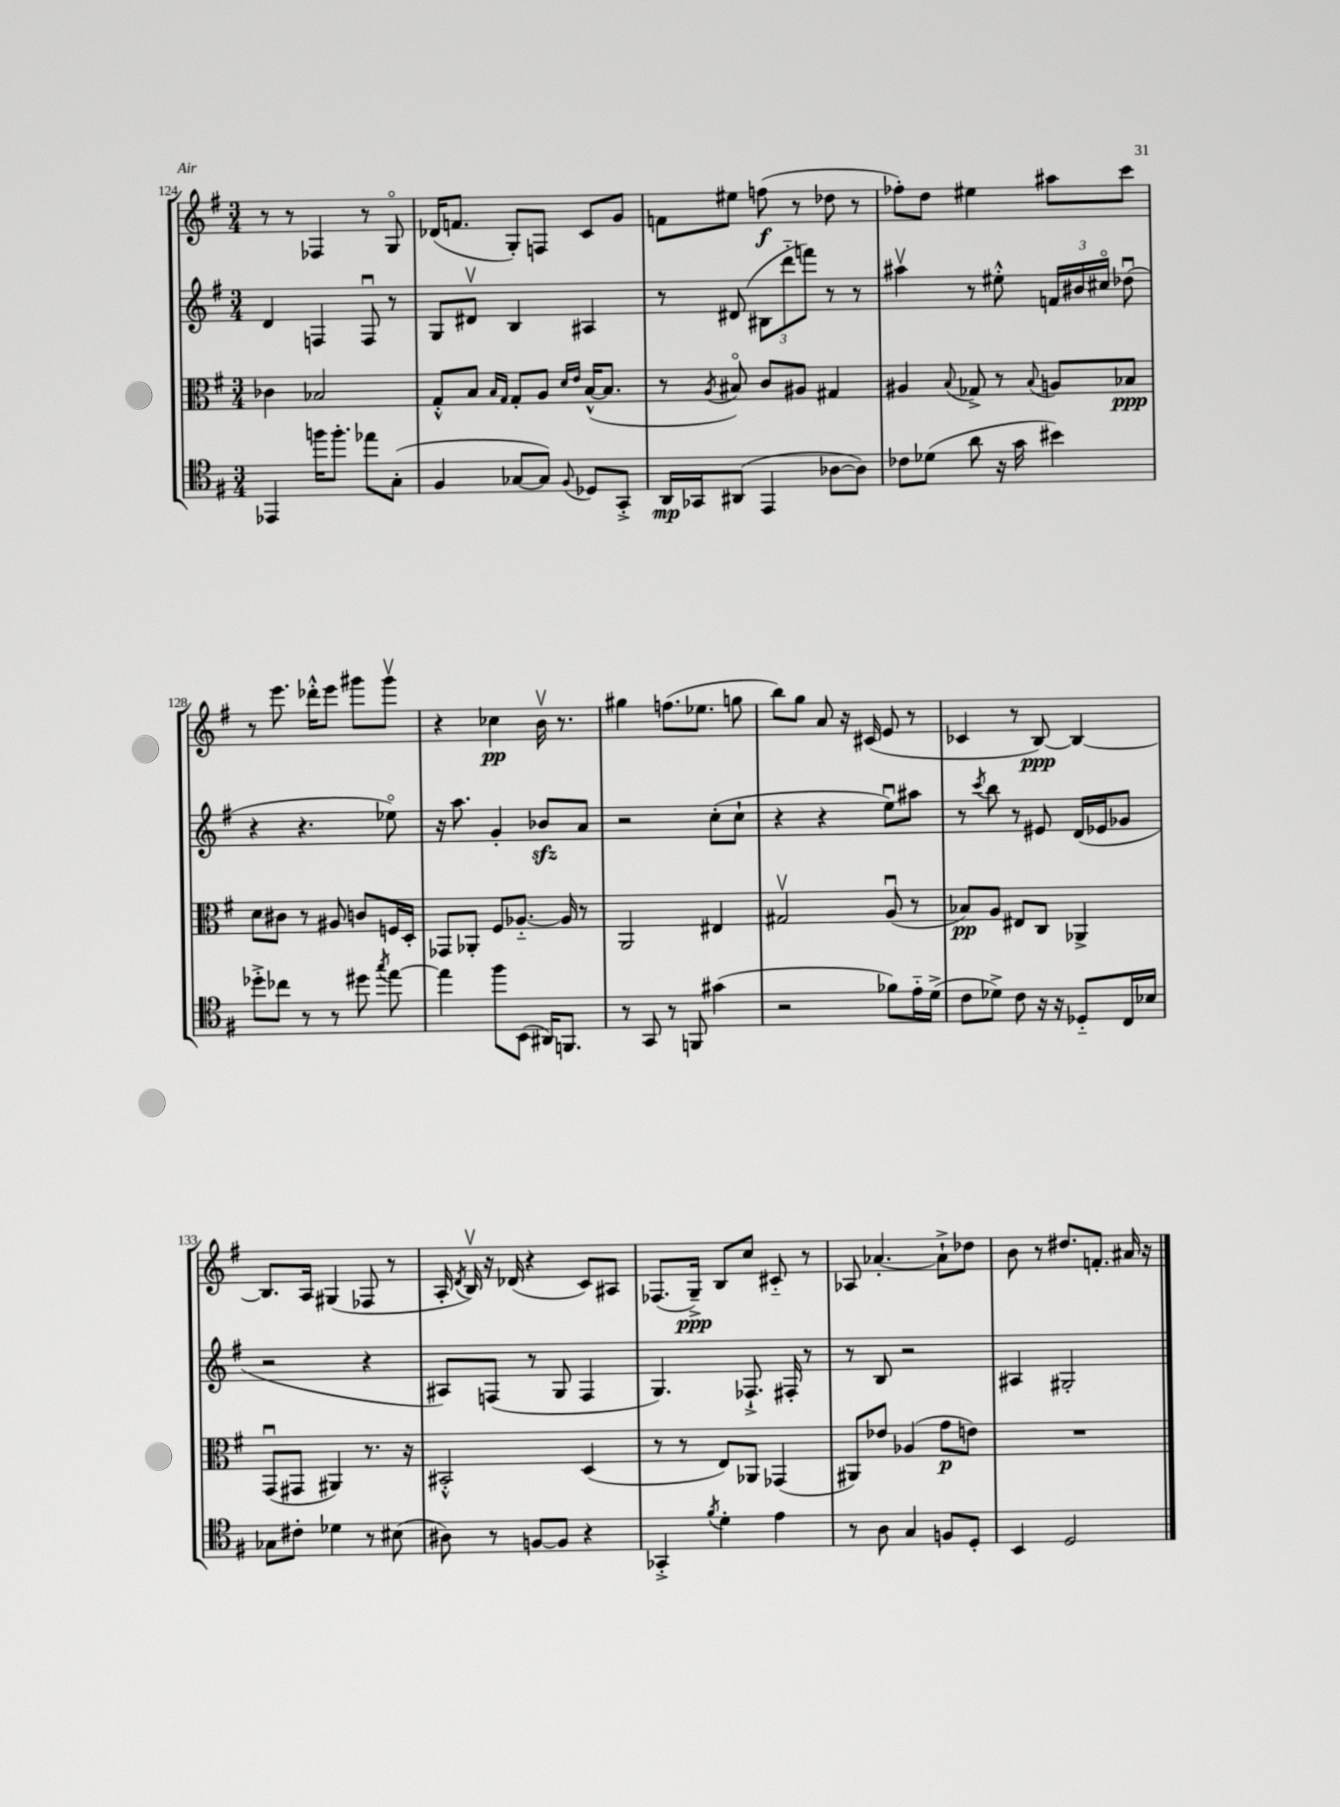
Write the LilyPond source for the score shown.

<<
\new StaffGroup <<
\new Staff = "s0" {
    \clef treble \key g \major \numericTimeSignature \time 3/4
    \autoBeamOff r8 r8 fes4 r8 g8\flageolet |
    des'16[( f'8.] g8[-.) f8] c'8[ g'8] |
    f'8[ eis''8] f''8\f( r8 des''8 r8 |
    fes''8[-.) d''8] eis''4 ais''8[ c'''8] |
    r8 e'''8. des'''16[-.-^ e'''8] gis'''8[ gis'''8]\upbow |
    r4 ces''4\pp b'16\upbow r8. |
    gis''4 f''8.[( ees''8.] g''8 |
    b''8[) g''8] a'8 r16 cis'16( e'8 r8 |
    ces'4 r8 b8~\ppp) b4~ |
    b8.[ a16] gis4( fes8 r8 |
    a16-. \acciaccatura { d'8 } b16\upbow) r16 des'16( r4 c'8[) ais8] |
    fes8.[( g16]--->\ppp) b8[ c''8] cis'8-_ r8 |
    aes8 aes'4.~-. aes'8[-!-> des''8] |
    b'8 r8 dis''8.[ f'8.]-. ais'16 r16 \bar "|." |
}
\new Staff = "s1" {
    \clef treble \key g \major \numericTimeSignature \time 3/4
    \autoBeamOff d'4 f4 f8\downbow r8 |
    g8[ dis'8]\upbow b4 ais4 |
    r8 dis'8( \tuplet 3/2 { bis8[ d'''8-_ f'''8]) } r8 r8 |
    ais''4\upbow r8 eis''8-.-^ \tuplet 3/2 { f'16[ bis'16 cis''16]\flageolet } des''8\downbow( |
    r4 r4. ees''8\flageolet) |
    r16 a''8. g'4-. bes'8[\sfz a'8] |
    r2 c''8[-.( c''8]-! |
    r4 r4 e''8[\downbow) ais''8] |
    r8 \acciaccatura { c'''8 } b''8 r8 eis'8 d'16[( ees'16 ges'8] |
    r2 r4 |
    ais8[) f8]( r8 g8 f4 |
    g4.) fes8.-!-> fis16-. r8 |
    r8 b8 r2 |
    ais4 gis2-. \bar "|." |
}
\new Staff = "s2" {
    \clef alto \key g \major \numericTimeSignature \time 3/4
    \autoBeamOff ces'4 bes2 |
    g8[-.-^ b8] \grace { b16[ g16] } g8[-. a8] \grace { d'16[ e'16] } b16[~-^( b8.] |
    r8 \acciaccatura { a8 } bis8\flageolet) c'8[ ais8] gis4 |
    ais4 \appoggiatura { b8 } ges8-> r8 \appoggiatura { b8 } a8[ bes8]\ppp |
    d'8[ cis'8] r8 ais8 c'8[ f16 d16]-. |
    ges,8[ aes,8]-. fis8[ aes8.]~-_ aes16 r8 |
    a,2 eis4 |
    gis2\upbow a8\downbow( r8 |
    bes8[\pp) a8] eis8[ c8] aes,4-> |
    g,8[\downbow( gis,8] ais,4) r8. r16 |
    bis,2-.-^ d4( |
    r8 r8 e8[) aes,8] ges,4( |
    ais,8[) ees'8] aes4( g'8[\p e'8]) |
    R2. \bar "|." |
}
\new Staff = "s3" {
    \clef tenor \key g \major \numericTimeSignature \time 3/4
    \autoBeamOff ees,4 f''16[ f''8.]-. ees''8[ g8]-.( |
    fis4 ges8[~ ges8]) \appoggiatura { fis8 } des8[ g,8]-.-> |
    a,16[\mp ges,16 ais,8]( e,4 aes8[~ aes8]) |
    ces'8[ des'8]( a'8 r16 g'16 bis'4) |
    des''8[-.-> ces''8] r8 r8 dis''8 \acciaccatura { g''8 } e''8~ |
    e''4 fis''8[ b,8]( ais,16[) f,8.] |
    r8 g,8 r8 f,8 gis'4( |
    r2 fes'8[) e'16-_ d'16]->( |
    c'8[ des'8]->) c'8 r16 r16 des8[-_ c16 bes16] |
    ges8[ cis'8]-. des'4 r8 bis8( |
    ais8) r8 f8[~ f8] r4 |
    ges,4-.-> \acciaccatura { fis'8 } d'4-. e'4 |
    r8 a8 g4 f8[ d8]-. |
    b,4 d2 \bar "|." |
}
>>
>>
\layout { \context { \Score currentBarNumber = #124 } }
